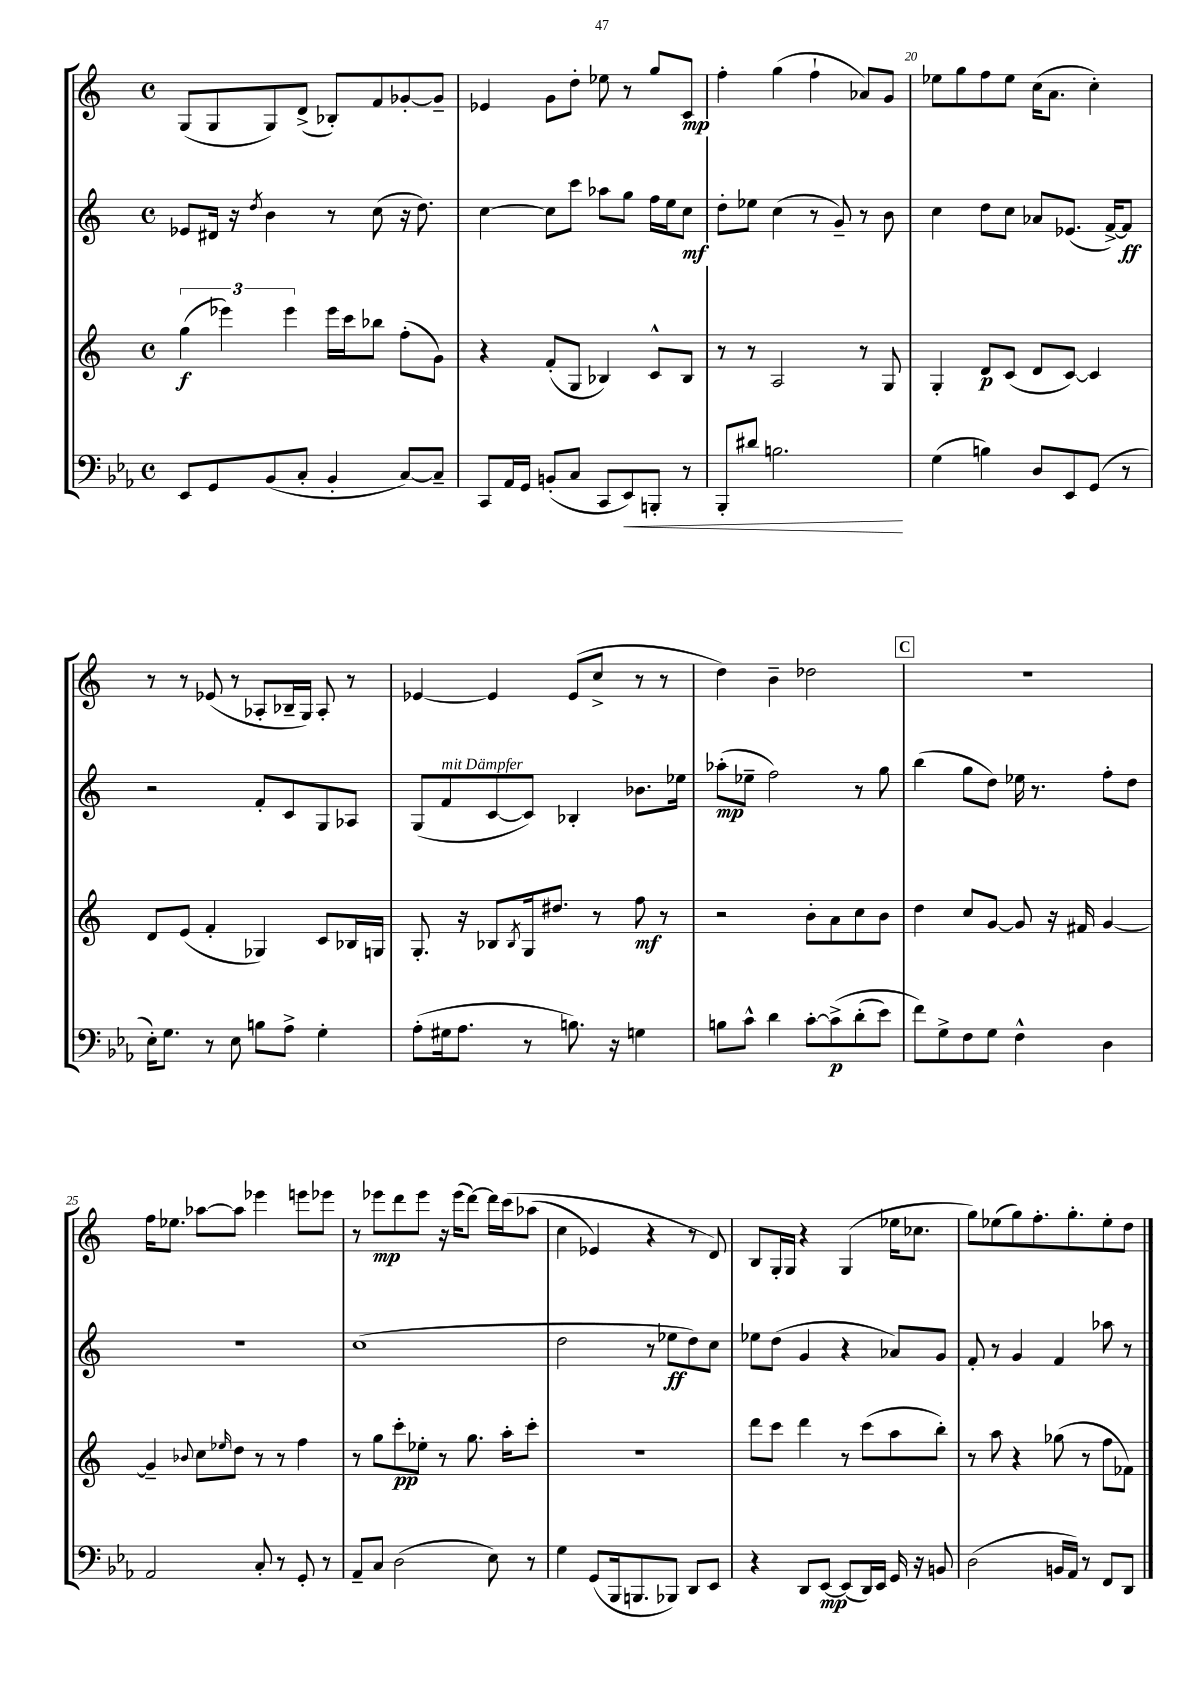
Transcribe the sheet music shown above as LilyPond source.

<<
\new StaffGroup <<
\new Staff = "s0" {
    \clef treble \key c \major \defaultTimeSignature \time 4/4
    g8( g8 g8) d'8->( bes8-.) f'8 ges'8~-. ges'8-- |
    ees'4 g'8 d''8-. ees''8 r8 g''8 c'8\mp |
    f''4-. g''4( f''4-! aes'8) g'8 |
    ees''8 g''8 f''8 ees''8 c''16( a'8. c''4-.) |
    r8 r8 ees'8( r8 aes8-. bes16-- g16) aes8-. r8 |
    ees'4~ ees'4 ees'8( c''8-> r8 r8 |
    d''4) b'4-- des''2 |
    \mark \markup { \box "C" } R1 |
    f''16 ees''8. aes''8~ aes''8 ees'''4 e'''8 ees'''8 |
    r8 ees'''8\mp d'''8 ees'''8 r16 ees'''16( d'''8~) d'''16 c'''16\( aes''8( |
    c''4 ees'4) r4 r8 d'8\) |
    b8 g16-. g16 r4 g4( ees''16 ces''8. |
    g''8) ees''8( g''8) f''8.-. g''8.-. ees''8-. d''8 \bar "|." |
}
\new Staff = "s1" {
    \clef treble \key c \major \defaultTimeSignature \time 4/4
    ees'8 dis'16 r16 \acciaccatura { d''8 } b'4 r8 c''8( r16 d''8.) |
    c''4~ c''8 c'''8 aes''8 g''8 f''16 e''16 c''8\mf |
    d''8-. ees''8 c''4( r8 g'8--) r8 b'8 |
    c''4 d''8 c''8 aes'8 ees'8.( f'16~->) f'8\ff |
    r2 f'8-. c'8 g8 aes8 |
    g8( f'8^\markup { \italic "mit Dämpfer" } c'8~ c'8) bes4-. bes'8. ees''16 |
    aes''8-.\mp( ees''8-- f''2) r8 g''8 |
    \mark \markup { \box "C" } b''4( g''8 d''8) ees''16 r8. f''8-. d''8 |
    R1 |
    c''1( |
    d''2 r8 ees''8\ff d''8) c''8 |
    ees''8 d''8( g'4 r4 aes'8) g'8 |
    f'8-. r8 g'4 f'4 aes''8 r8 \bar "|." |
}
\new Staff = "s2" {
    \clef treble \key c \major \defaultTimeSignature \time 4/4
    \tuplet 3/2 { g''4\f( ees'''4) ees'''4 } ees'''16 c'''16 bes''8 f''8-.( g'8) |
    r4 f'8-.( g8 bes4) c'8-^ bes8 |
    r8 r8 a2 r8 g8 |
    g4-. d'8\p c'8( d'8 c'8~) c'4 |
    d'8 e'8( f'4-. ges4) c'8 bes16 g16 |
    g8.-. r16 bes8 \acciaccatura { bes8 } g16 dis''8. r8 f''8\mf r8 |
    r2 b'8-. a'8 c''8 b'8 |
    \mark \markup { \box "C" } d''4 c''8 g'8~ g'8 r16 fis'16 g'4~ |
    g'4-- \appoggiatura { bes'8 } c''8 \grace { ees''16 } d''8 r8 r8 f''4 |
    r8 g''8 c'''8-.\pp ees''8-. r8 g''8. a''16-. c'''8-. |
    R1 |
    d'''8 c'''8 d'''4 r8 c'''8( a''8 b''8-.) |
    r8 a''8 r4 ges''8( r8 f''8 fes'8) \bar "|." |
}
\new Staff = "s3" {
    \clef bass \key ees \major \defaultTimeSignature \time 4/4
    ees,8 g,8 bes,8( c8-. bes,4-. c8~) c8-- |
    c,8 aes,16 g,16 b,8-.( c8 c,8 ees,8\<) b,,8-. r8 |
    bes,,8-. dis'8 b2.\! |
    g4( b4) d8 ees,8 g,8( r8 |
    ees16-.) g8. r8 ees8 b8 aes8-> g4-. |
    aes8-.( gis16 aes8. r8 b8.) r16 g4 |
    b8 c'8-^ d'4 c'8~-. c'8->\p\( d'8-.( ees'8) |
    \mark \markup { \box "C" } f'8\) g8-> f8 g8 f4-^ d4 |
    aes,2 c8-. r8 g,8-. r8 |
    aes,8-- c8 d2( ees8) r8 |
    g4 g,8( bes,,16 b,,8. bes,,8) d,8 ees,8 |
    r4 d,8 ees,8~\mp ees,8( d,16) ees,16 g,16 r16 b,8 |
    d2( b,16 aes,16) r8 f,8 d,8 \bar "|." |
}
>>
>>
\layout { \context { \Score currentBarNumber = #17 \override BarNumber.break-visibility = ##(#f #t #t) barNumberVisibility = #(every-nth-bar-number-visible 5) } }
